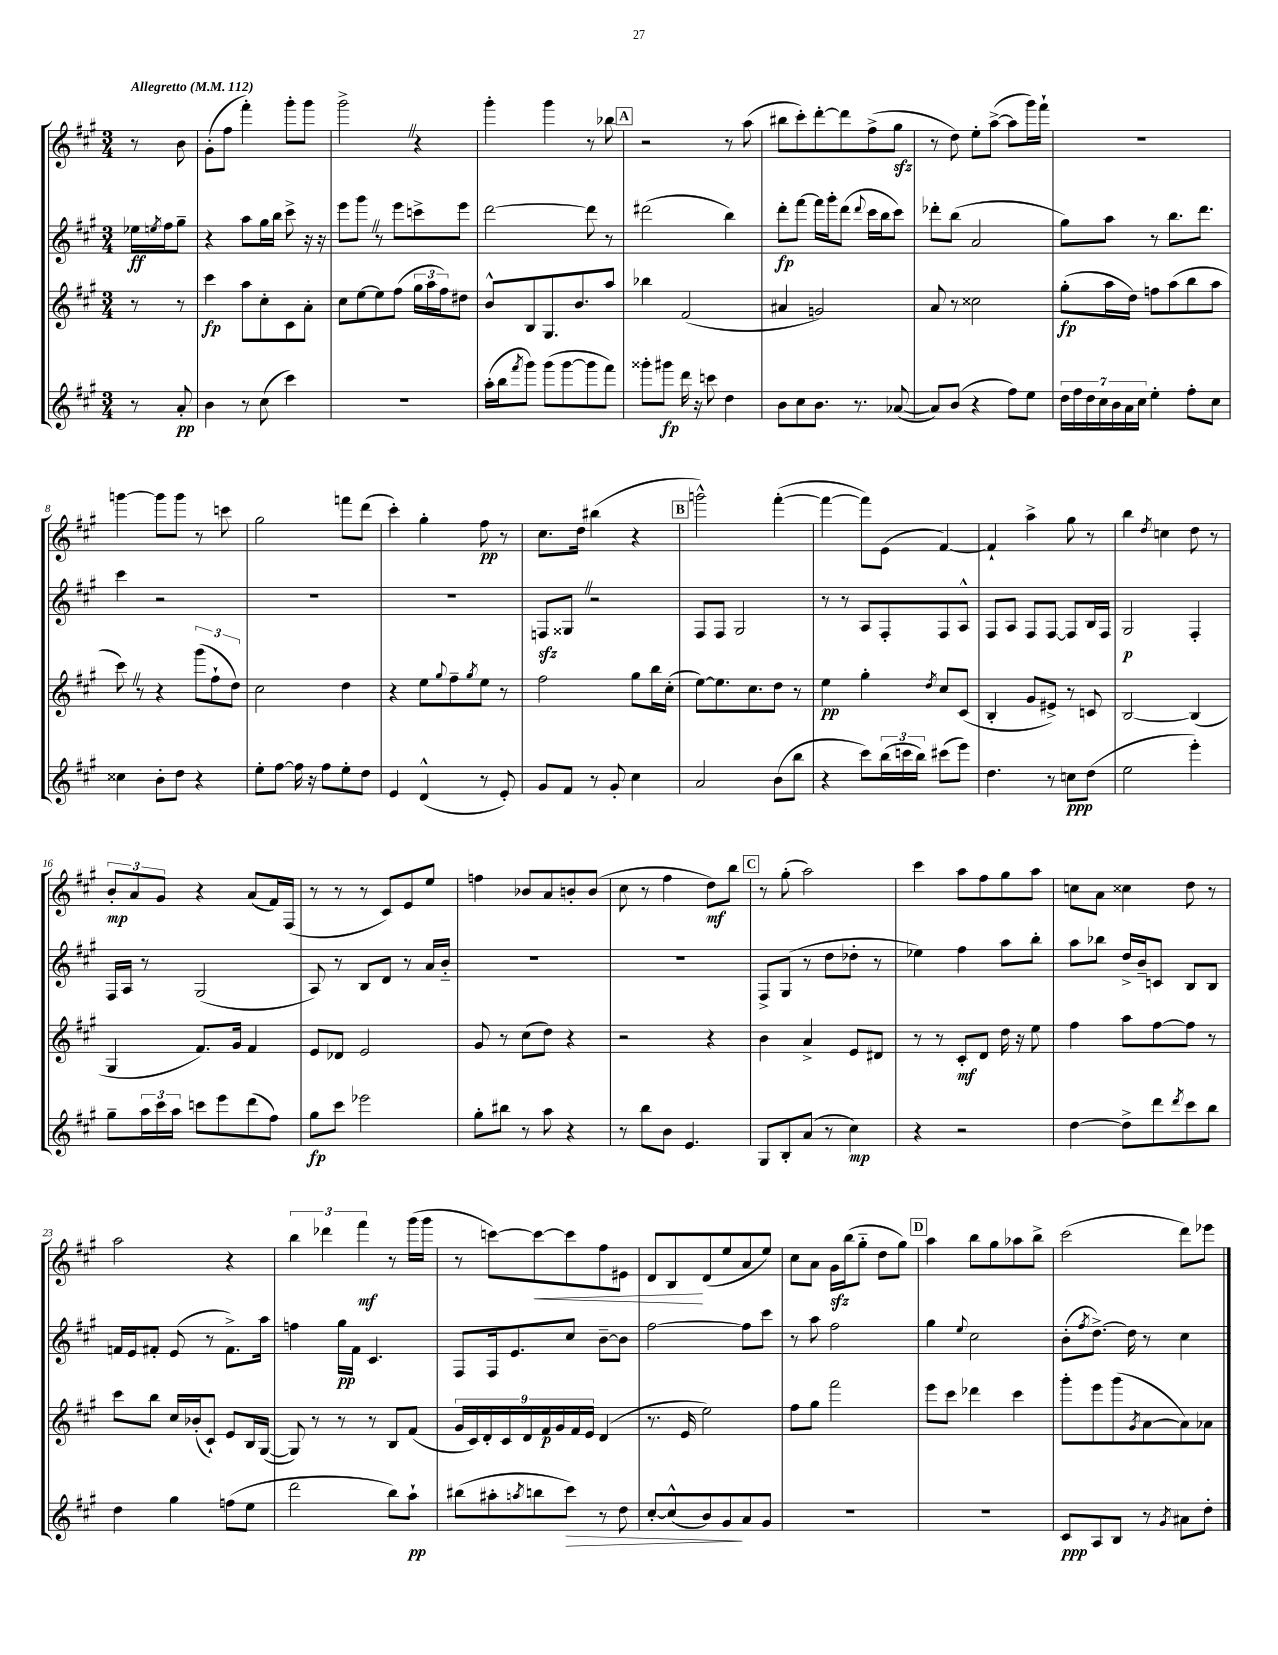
<<
\new StaffGroup <<
\new Staff = "s0" {
    \clef treble \key a \major \numericTimeSignature \time 3/4 \partial 4 \tempo "Allegretto" 4 = 112
    r8 b'8 |
    gis'8-.( fis''8 fis'''4-.) gis'''8-. gis'''8 |
    gis'''2-> \once \override BreathingSign.text = \markup { \musicglyph "scripts.caesura.straight" } \breathe r4 |
    gis'''4-. gis'''4 r8 bes''8 |
    \mark \markup { \box "A" } r2 r8 a''8( |
    bis''8 cis'''8-.) d'''8~-. d'''8 fis''8->( gis''8\sfz |
    r8 d''8) e''8-. a''8~->( a''8 gis'''16) fis'''16-! |
    R2. |
    g'''4~ g'''8 g'''8 r8 c'''8 |
    gis''2 f'''8 d'''8( |
    cis'''4-.) gis''4-. fis''8\pp r8 |
    cis''8. d''16 bis''4( r4 |
    \mark \markup { \box "B" } g'''2-^) fis'''4~-.( |
    fis'''4~ fis'''8) e'8( fis'4~) |
    fis'4-! a''4-> gis''8 r8 |
    b''4 \acciaccatura { d''8 } c''4 d''8 r8 |
    \tuplet 3/2 { b'8-.\mp a'8 gis'8 } r4 a'8( fis'16) fis16( |
    r8 r8 r8 cis'8) e'8 e''8 |
    f''4 bes'8 a'8 b'8-. b'8( |
    cis''8 r8 fis''4 d''8\mf) b''8 |
    \mark \markup { \box "C" } r8 gis''8-.( a''2) |
    cis'''4 a''8 fis''8 gis''8 a''8 |
    c''8 a'8 cisis''4 d''8 r8 |
    a''2 r4 |
    \tuplet 3/2 { b''4 des'''4 fis'''4\mf } r8 gis'''16( gis'''16 |
    r8 c'''8~) c'''8~\< c'''8 fis''8 eis'8 |
    d'8 b8\! d'8( e''8 a'8 e''8) |
    cis''8 a'8 gis'16\sfz b''16( gis''8-_ d''8 gis''8) |
    \mark \markup { \box "D" } a''4 b''8 gis''8 aes''8 b''8-> |
    cis'''2( d'''8) ees'''8 \bar "|." |
}
\new Staff = "s1" {
    \clef treble \key a \major \numericTimeSignature \time 3/4 \partial 4
    ees''16\ff \acciaccatura { e''8 } fis''16 gis''8-- |
    r4 a''8 gis''16 b''16 cis'''8-> r16 r16 |
    e'''8 gis'''8 \once \override BreathingSign.text = \markup { \musicglyph "scripts.caesura.straight" } \breathe r8 e'''8 c'''8-> e'''8 |
    d'''2~ d'''8 r8 |
    \mark \markup { \box "A" } dis'''2( b''4) |
    d'''8-.\fp fis'''8~ fis'''16 gis'''16-. d'''8( \appoggiatura { d'''8 } cis'''16 b''16 cis'''8) |
    des'''8-. b''8( a'2 |
    gis''8) a''8 r8 b''8. d'''8. |
    cis'''4 r2 |
    R2. |
    R2. |
    f8\sfz gisis8 \once \override BreathingSign.text = \markup { \musicglyph "scripts.caesura.straight" } \breathe r2 |
    \mark \markup { \box "B" } fis8 fis8 gis2 |
    r8 r8 a8 fis8-. fis8 a8-^ |
    fis8 a8 fis8 fis8~ fis8 b16 fis16 |
    gis2\p fis4-. |
    fis16 a16 r8 gis2( |
    a8) r8 b8 d'8 r8 a'16 b'16-_ |
    R2. |
    R2. |
    \mark \markup { \box "C" } fis8-> gis8( r8 d''8 des''8-. r8 |
    ees''4) fis''4 a''8 b''8-. |
    a''8 bes''8 d''16-> b'16-- c'8 b8 b8 |
    f'16 e'16 fis'8-. e'8( r8 fis'8.->) a''16 |
    f''4 gis''16\pp fis'16 cis'4. |
    fis8 fis16 e'8. cis''8 b'8~-- b'8 |
    fis''2~ fis''8 cis'''8 |
    r8 a''8 fis''2 |
    \mark \markup { \box "D" } gis''4 \appoggiatura { e''8 } cis''2 |
    b'8-.( \acciaccatura { fis''8 } d''8.~->) d''16 r8 cis''4 \bar "|." |
}
\new Staff = "s2" {
    \clef treble \key a \major \numericTimeSignature \time 3/4 \partial 4
    r8 r8 |
    cis'''4\fp a''8 cis''8-. cis'8 a'8-. |
    cis''8 e''8~ e''8 fis''8( \tuplet 3/2 { gis''16 a''16 fis''16) } dis''8 |
    b'8-^ b8 gis8. b'8. a''8 |
    \mark \markup { \box "A" } bes''4 fis'2( |
    ais'4 g'2) |
    a'8 r8 cisis''2 |
    gis''8-.\fp( a''16 d''16) f''8 a''8( b''8 a''8 |
    cis'''8) \once \override BreathingSign.text = \markup { \musicglyph "scripts.caesura.straight" } \breathe r8 r4 \tuplet 3/2 { gis'''8( fis''8-! d''8) } |
    cis''2 d''4 |
    r4 e''8 \appoggiatura { gis''8 } fis''8-- \acciaccatura { gis''8 } e''8 r8 |
    fis''2 gis''8 b''16 cis''16-.( |
    \mark \markup { \box "B" } e''8~) e''8. cis''8. d''8 r8 |
    e''4\pp gis''4-. \acciaccatura { d''8 } cis''8 cis'8( |
    b4-. gis'8 eis'8->) r8 c'8 |
    b2~ b4( |
    gis4 fis'8.) gis'16 fis'4 |
    e'8 des'8 e'2 |
    gis'8 r8 cis''8( d''8) r4 |
    r2 r4 |
    \mark \markup { \box "C" } b'4 a'4-> e'8 dis'8 |
    r8 r8 cis'8-.\mf d'8 d''16 r16 e''8 |
    fis''4 a''8 fis''8~ fis''8 r8 |
    cis'''8 b''8 cis''16 bes'16-.( cis'8-!) e'8 b16 gis16~( |
    gis8) r8 r8 r8 b8 fis'8( |
    \tuplet 9/8 { gis'16 cis'16) d'16-. cis'16 d'16 fis'16\p gis'16 fis'16 e'16 } d'4( |
    r8. e'16 e''2) |
    fis''8 gis''8 fis'''2 |
    \mark \markup { \box "D" } e'''8 cis'''8 des'''4 cis'''4 |
    gis'''8-. e'''8 gis'''8( \acciaccatura { gis'8 } a'8~ a'8) aes'8 \bar "|." |
}
\new Staff = "s3" {
    \clef treble \key a \major \numericTimeSignature \time 3/4 \partial 4
    r8 a'8-.\pp |
    b'4 r8 cis''8( cis'''4) |
    R2. |
    a''16-.( b''16 \acciaccatura { fis'''8 } gis'''8) gis'''8( gis'''8~ gis'''8 fis'''8) |
    \mark \markup { \box "A" } gisis'''8-. gis'''8\fp d'''16 r16 c'''8 d''4 |
    b'8 cis''8 b'8. r8. aes'8~( |
    aes'8) b'8( r4 fis''8) e''8 |
    \tuplet 7/4 { d''16 fis''16 d''16 cis''16 b'16 a'16 cis''16 } e''4-. fis''8-. cis''8 |
    cisis''4 b'8-. d''8 r4 |
    e''8-. fis''8~ fis''16 r16 fis''8 e''8-. d''8 |
    e'4 d'4-^( r8 e'8-.) |
    gis'8 fis'8 r8 gis'8-. cis''4 |
    \mark \markup { \box "B" } a'2 b'8( b''8 |
    r4 cis'''8) \tuplet 3/2 { b''16( c'''16 b''16) } cis'''8( e'''8) |
    d''4. r8 c''8\ppp d''8( |
    e''2 e'''4-.) |
    gis''8-- \tuplet 3/2 { a''16 cis'''16 a''16 } c'''8 e'''8 d'''8( fis''8) |
    gis''8\fp cis'''8 ees'''2 |
    gis''8-. bis''8 r8 a''8 r4 |
    r8 b''8 b'8 e'4. |
    \mark \markup { \box "C" } gis8 b8-. a'8( r8 cis''4\mp) |
    r4 r2 |
    d''4~ d''8-> d'''8 \acciaccatura { d'''8 } cis'''8 b''8 |
    d''4 gis''4 f''8( e''8 |
    d'''2 b''8) a''8-!\pp |
    bis''8( ais''8-. \acciaccatura { a''8 } b''8 cis'''8\>) r8 d''8 |
    cis''8~-. cis''8-^( b'8) gis'8\! a'8 gis'8 |
    R2. |
    \mark \markup { \box "D" } R2. |
    cis'8\ppp a8 b8 r8 \acciaccatura { gis'8 } ais'8 d''8-. \bar "|." |
}
>>
>>
